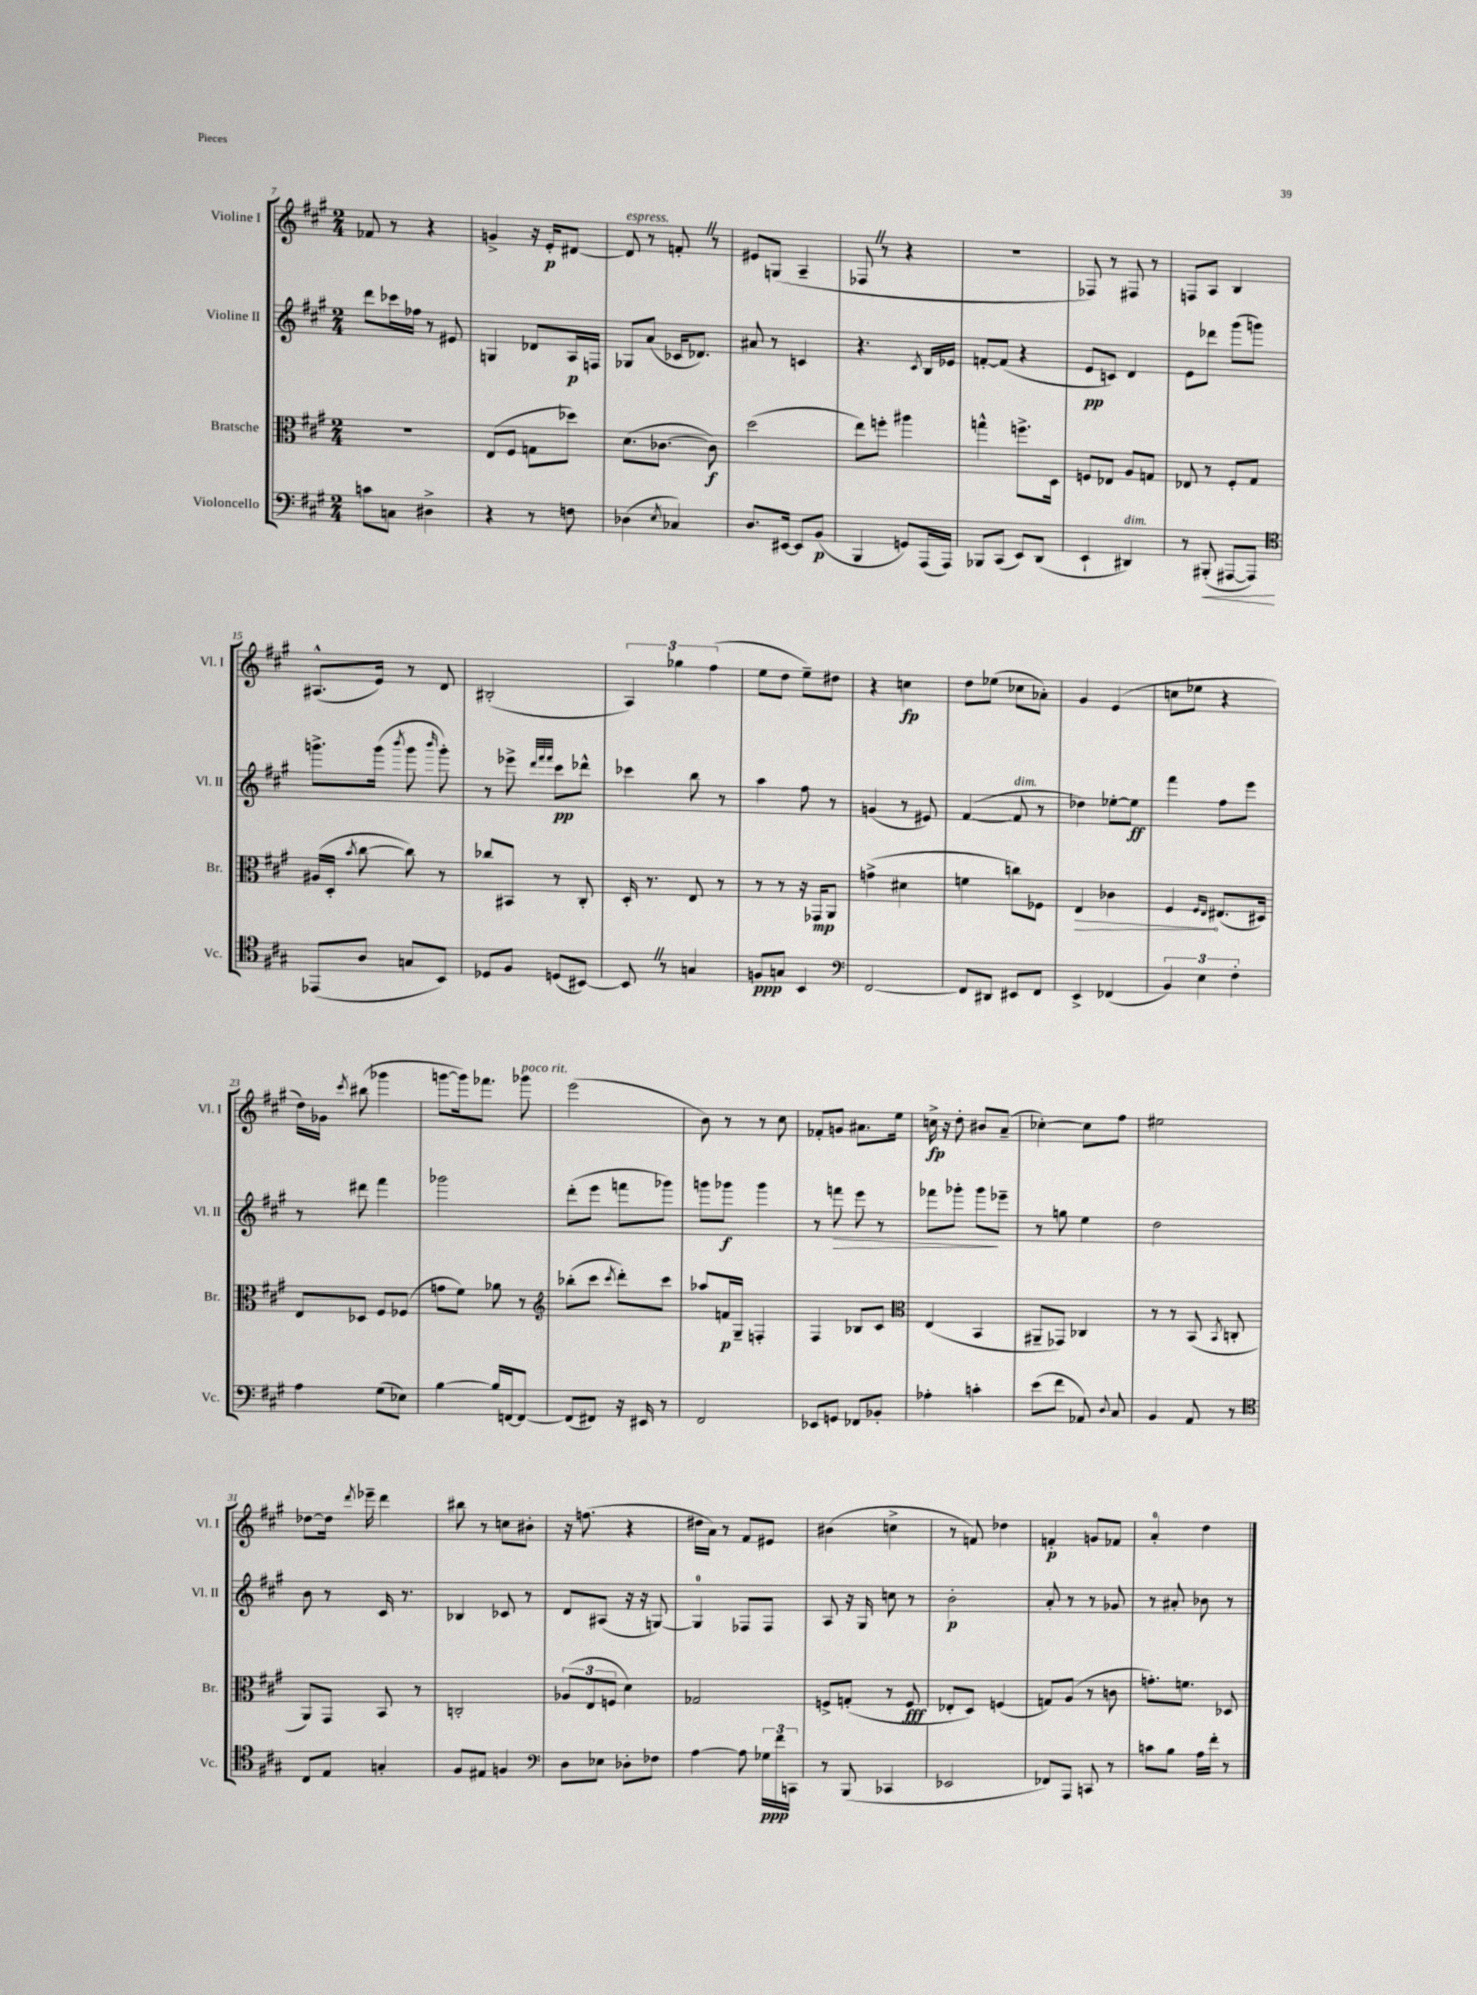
<<
\new StaffGroup <<
\new Staff = "s0" \with { instrumentName = "Violine I" shortInstrumentName = "Vl. I" } {
    \clef treble \key a \major \numericTimeSignature \time 2/4
    \autoBeamOff fes'8 r8 r4 |
    g'4-> r16 e'16[-.\p dis'8]~ |
    dis'8^\markup { \italic "espress." } r8 f'8-. \once \override BreathingSign.text = \markup { \musicglyph "scripts.caesura.straight" } \breathe r8 |
    eis'8[ g8]( a4-- |
    fes8 \once \override BreathingSign.text = \markup { \musicglyph "scripts.caesura.straight" } \breathe r8 r4 |
    R2 |
    fes8) r8 fis8 r8 |
    f8[ a8] b4 |
    ais8.[-^( e'16]) r8 d'8 |
    bis2-.( |
    \tuplet 3/2 { a4) ges''4 fis''4( } |
    e''8[ d''8] e''8[--) dis''8] |
    r4 c''4\fp |
    d''8[ ees''8]( ces''8[ aes'8]-.) |
    gis'4 e'4( |
    c''8[ ees''8] r4 |
    d''16[) ges'16] \acciaccatura { cis'''8 } bis''8( ges'''4 |
    g'''8[~ g'''16) fes'''8.] ges'''8^\markup { \italic "poco rit." } |
    e'''2( |
    b'8) r8 r8 cis''8 |
    fes'8[-. g'8] ais'8.[ e''16] |
    c''16->\fp r16 d''8-. bis'8[ a'8]--( |
    ces''4~-.) ces''8[ fis''8] |
    eis''2 |
    des''8[~ des''16] \acciaccatura { d'''8 } ees'''16-- d'''4 |
    bis''8 r8 c''8[ bis'8]-. |
    r16 f''8.( r4 |
    dis''16[ a'16]) r8 fis'8[ eis'8] |
    bis'4( c''4-> |
    r8 f'8) des''4 |
    f'4-.\p g'8[ fes'8] |
    a'4-0-. d''4 \bar "|." |
}
\new Staff = "s1" \with { instrumentName = "Violine II" shortInstrumentName = "Vl. II" } {
    \clef treble \key a \major \numericTimeSignature \time 2/4
    \autoBeamOff d'''8[ ces'''16 fes''16] r8 eis'8 |
    g4 des'8[ a16\p f16] |
    ges8[ a'8]( ces'16[ des'8.]) |
    ais'8 r8 c'4 |
    r4. \acciaccatura { cis'8 } b16[ ees'16] |
    f'8[~-. f'8]( r4 |
    e'8[\pp c'8]) d'4 |
    e'8[ des'''8] gis'''8[( g'''8]) |
    g'''8.[-> g'''16]( \acciaccatura { b'''8 } g'''8 \grace { b'''16 } g'''8-.) |
    r8 ees'''8-> \grace { d'''32[ fis'''32 fis'''32] } cis'''8[\pp des'''8]-^ |
    ces'''4 b''8 r8 |
    a''4 fis''8 r8 |
    g'4( r8 eis'8) |
    fis'4~( fis'8^\markup { \italic "dim." } r8 |
    des''4) ees''8[~-. ees''8]\ff |
    fis'''4 fis''8[ e'''8] |
    r8 dis'''8 fis'''4 |
    ges'''2 |
    d'''8[-.( e'''8] f'''8[ ges'''8]) |
    g'''8[ ges'''8]\f ges'''4 |
    r8 f'''8\> e'''8 r8 |
    fes'''8[ ges'''8]-. ges'''8[\! ees'''8]-- |
    r8 g''8 e''4 |
    d''2 |
    b'8 r8 cis'16 r8. |
    bes4 ces'8 r8 |
    d'8[ ais8]( r16 r16 g8~) |
    g4-0 fes8[ fes8] |
    a8 r16 gis16 c''8 r8 |
    b'2-.\p |
    a'8-. r8 r8 ges'8 |
    r8 ais'8-. bes'8 r8 \bar "|." |
}
\new Staff = "s2" \with { instrumentName = "Bratsche" shortInstrumentName = "Br." } {
    \clef alto \key a \major \numericTimeSignature \time 2/4
    \autoBeamOff R2 |
    e8[( fis8] g8[ des''8]) |
    d'8.[( ces'8.]~ ces'8\f) |
    d''2( |
    e''8[) f''8]-. ais''4 |
    g''4-^ f''8.[-> d16] |
    f8[ ees8] a8[ g8] |
    ees8 r8 fis8[-. gis8] |
    ais16[( d16]-. \acciaccatura { b'8 } cis''8~ cis''8) r8 |
    ces''8[ bis,8] r8 cis8-. |
    d16-. r8. e8 r8 |
    r8 r8 r16 ges,16[\mp a,8] |
    g'4->( dis'4 |
    f'4 c''8[) fes8] |
    \once \override Hairpin.circled-tip = ##t e4\> ces'4 |
    fis4\! \grace { fis16[ e16] } eis8.[( dis16]) |
    e8[ des8] fis8[ fes8]( |
    g'8[ fis'8]) aes'8 r8 |
    \clef treble bes''8[-.( cis'''8] \acciaccatura { cis'''8 } d'''8[-.) cis'''8] |
    aes''8[ f'16\p gis16]-- f4-. |
    fis4 bes8[ cis'8] |
    \clef alto e4( b,4 |
    ais,8[-- ges,8]) ces4 |
    r8 r8 b,8( \acciaccatura { b,8 } c8-. |
    a,8[) gis,8] b,8 r8 |
    c2-. |
    \tuplet 3/2 { aes8[( e8 f8] } d'4) |
    ges2 |
    f8[-> g8]-.( r8 f8\fff |
    ees8[-. d8]) f4( |
    g8[) a8]( r8 c'8 |
    g'8.[-.) f'8.] des8 \bar "|." |
}
\new Staff = "s3" \with { instrumentName = "Violoncello" shortInstrumentName = "Vc." } {
    \clef bass \key a \major \numericTimeSignature \time 2/4
    \autoBeamOff c'8[ c8] dis4-> |
    r4 r8 f8 |
    des4( \acciaccatura { e8 } ces4) |
    d8.[ eis,16]~ eis,8[ b,8]\p( |
    b,,4 g,8[) a,,16( a,,16]) |
    bes,,8[ cis,8]( e,8[) d,8]( |
    e,4-! dis,4^\markup { \italic "dim." }) |
    r8 bis,,8-.\<( ais,,8[~ ais,,8]\!) |
    \clef tenor ees,8[( a8] g8[ b,8]) |
    des8[ fis8] d8[( bis,8]~) |
    bis,8 \once \override BreathingSign.text = \markup { \musicglyph "scripts.caesura.straight" } \breathe r8 g4 |
    f8[\ppp g8] b,4 |
    \clef bass fis,2~ |
    fis,8[ dis,8] eis,8[ fis,8] |
    e,4-> fes,4( |
    \tuplet 3/2 { b,4) e4 fis4-. } |
    a4 gis8[( ees8]) |
    b4~ b16[ f,16~ f,8]~ |
    f,8[( fis,8]) r16 eis,16 r8 |
    fis,2 |
    ees,8[ g,8] fes,8[ bes,8]-. |
    aes4-. c'4-. |
    e'8[( fis'8] aes,8) \appoggiatura { d8 } cis8 |
    b,4 a,8 r8 |
    \clef tenor cis8[ e8] g4-. |
    fis8[ eis8] f4 |
    \clef bass d8[ ees8] des8[-. fes8] |
    a4~ a8 \tuplet 3/2 { ges16[\ppp fis'16 c,16] } |
    r8 b,,8( ces,4 |
    ees,2 |
    fes,8[) a,,8] c,8 r8 |
    c'8[ b8] a16[ fis'16]-. r8 \bar "|." |
}
>>
>>
\layout { \context { \Score currentBarNumber = #7 } }
